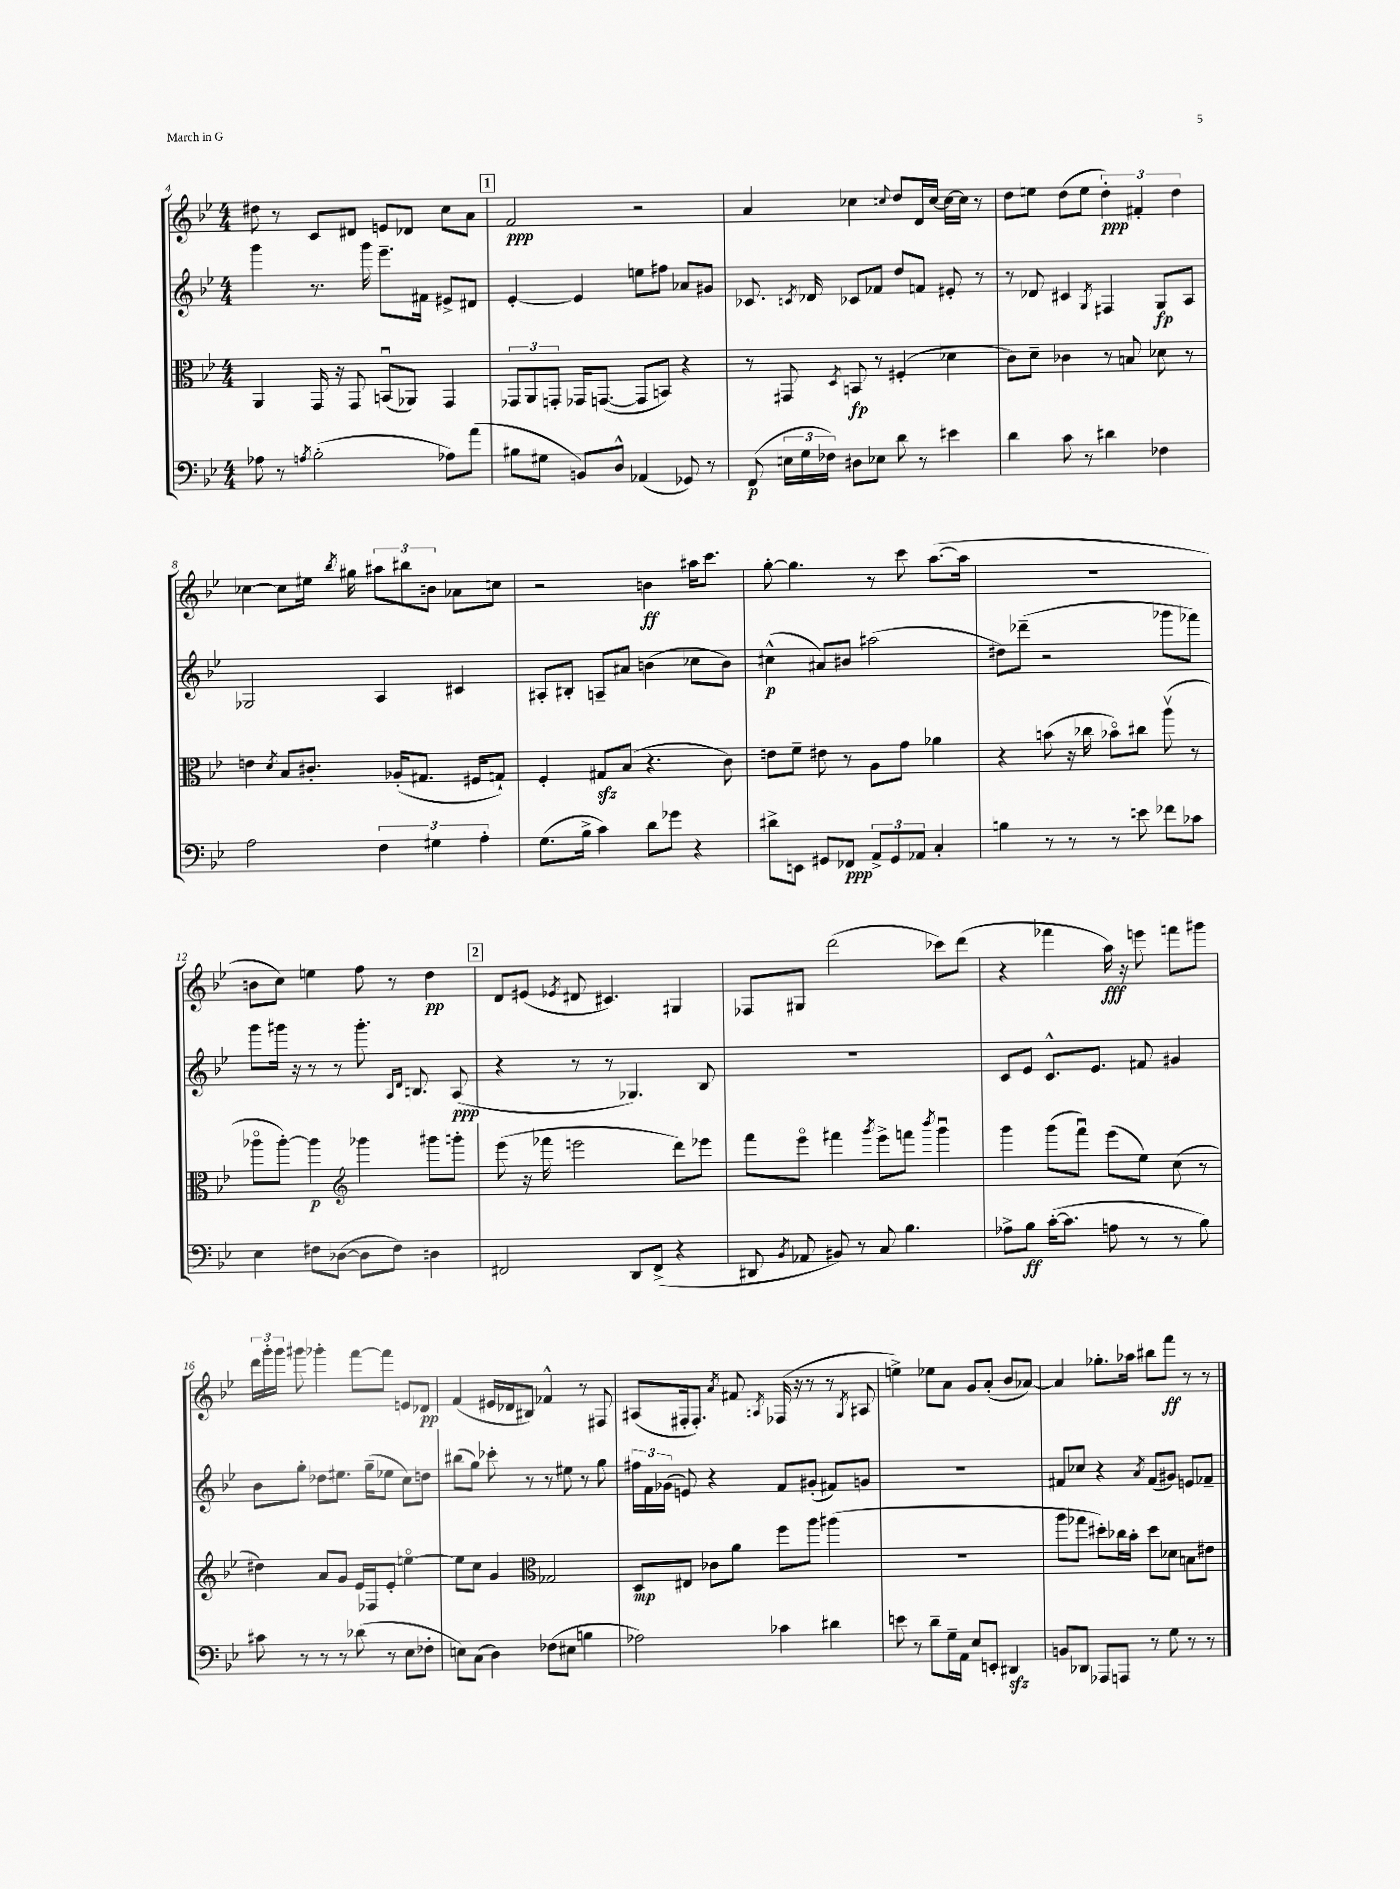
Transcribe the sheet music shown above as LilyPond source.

<<
\new StaffGroup <<
\new Staff = "s0" {
    \clef treble \key bes \major \numericTimeSignature \time 4/4
    \autoBeamOff dis''8 r8 c'8[ dis'8] e'8[ des'8] c''8[ a'8] |
    \mark \markup { \box "1" } f'2\ppp r2 |
    a'4 ces''4 \appoggiatura { c''8 } d''8[ d'16 c''16]~ c''16[~ c''16] r8 |
    d''8[ e''8] d''8[( e''8] \tuplet 3/2 { d''4-.\ppp) fis'4-. d''4 } |
    ces''4~ ces''8[ eis''16] \acciaccatura { bes''8 } gis''16 \tuplet 3/2 { ais''8[ bis''8 b'8] } aes'8[ c''8] |
    r2 b'4\ff ais''16[ c'''8.] |
    g''8~-. g''4. r8 c'''8 a''8.[~( a''16] |
    R1 |
    b'8[ c''8]) e''4 f''8 r8 d''4\pp |
    \mark \markup { \box "2" } d'8[ eis'8]( \acciaccatura { ees'8 } dis'8 cis'4.) gis4 |
    fes8[ gis8] d'''2( ces'''8[) d'''8]( |
    r4 fes'''4 a''16\fff) r16 e'''8 f'''8[ gis'''8] |
    \tuplet 3/2 { d'''16[ g'''16-. g'''16] } gis'''8 ges'''4-. f'''8[~ f'''8] e'8[ des'8]\pp |
    f'4( eis'16[ des'16 bis8]) fes'4-^ r8 fis8 |
    ais8[( fis16-. fis8.]-.) \acciaccatura { a'8 } fis'8 \acciaccatura { a8 } fes16( r16 r8 r8 \acciaccatura { g8 } ais8 |
    e''4->) ees''8[ a'8] g'8[ a'8]-.( bes'8[ aes'8]~) |
    aes'4 ges''8.[-. aes''16] bis''8[ f'''8]\ff r8 r8 \bar "|." |
}
\new Staff = "s1" {
    \clef treble \key bes \major \numericTimeSignature \time 4/4
    \autoBeamOff g'''4 r8. g'''16 ees'''8.[-- fis'16] eis'8[-> dis'8] |
    \mark \markup { \box "1" } ees'4~-. ees'4 e''8[ fis''8] aes'8[ gis'8] |
    ces'8. \acciaccatura { c'8 } des'16 ces'8[ fes'8] d''8[ f'8] eis'8-. r8 |
    r8 des'8 cis'4 \acciaccatura { g8 } fis4 g8[\fp a8] |
    ges2 a4 cis'4 |
    ais8[-. bis8]-. a8[-- ais'8] b'4( ces''8[ b'8]) |
    cis''4-^\p( ais'8[) bis'8] ais''2( |
    dis''8[) des'''8]--( r2 ges'''8[ fes'''8]) |
    g'''8[ gis'''16] r16 r8 r8 gis'''8.-. \grace { a16[ d'16] } b8. a8\ppp( |
    \mark \markup { \box "2" } r4 r8 r8 ges4.) bes8 |
    R1 |
    c'8[ ees'8] c'8.[-^ ees'8.] fis'8 gis'4 |
    bes'8[ g''8]-. des''8[ eis''8.] g''16[--( ees''8] c''8[) d''8] |
    bis''8[( g''8]) ces'''8-. r8 r8 eis''8 r8 g''8 |
    \tuplet 3/2 { fis''16[ f'16 ges'16]( } e'8) r4 f'8[ gis'8]-.( fis'8[) g'8] |
    R1 |
    fis'8[ ces''8] r4 \acciaccatura { a'8 } fis'8[( gis'8]) e'8[ fes'8]-- \bar "|." |
}
\new Staff = "s2" {
    \clef alto \key bes \major \numericTimeSignature \time 4/4
    \autoBeamOff a,4 g,16 r16 g,8 b,8[\downbow( aes,8]) g,4 |
    \mark \markup { \box "1" } \tuplet 3/2 { ges,8[ a,8 g,8]-. } ges,16[ g,8.]~( g,8[ b,8]) r4 |
    r8 gis,8 \acciaccatura { d8 } b,8\fp r8 fis4-.( des'4 |
    c'8[) d'8]-- ces'4 r8 b8 des'8 r8 |
    e'4 \acciaccatura { d'8 } bes8[ cis'8.]-. aes16[-.( gis8.] fis16[ g8]-!) |
    f4-. gis8[\sfz bes8]( r4. c'8) |
    e'8[ f'8]-- eis'8 r8 a8[ g'8] aes'4 |
    r4 b'8( r16 ces''16 bes'8[\flageolet) cis''8] a''8\upbow( r8 |
    aes''8[\flageolet aes''8]~-.) aes''4\p \clef treble ges'''4 gis'''8[ g'''8]-. |
    \mark \markup { \box "2" } ees'''8( r16 fes'''16 e'''2 d'''8[) ees'''8] |
    f'''8[ ees'''8]\flageolet fis'''4 \acciaccatura { g'''8 } ees'''8[-> f'''8] \acciaccatura { bes'''8 } g'''4\downbow |
    g'''4 g'''8[( f'''8]\downbow) ees'''8[( ees''8]) c''8( r8 |
    dis''4) a'8[ g'8] ees'16[ fes16 ees'8]-. e''4~\flageolet |
    e''8[ c''8] g'4 \clef alto ges2 |
    d8[\mp eis8] ces'8[ a'8] f''8[ a''8] ais''4( |
    R1 |
    a''8[ ges''8] dis''8[-.) ces''16 bes'16]-. dis''8[ des'8] b8[ eis'8] \bar "|." |
}
\new Staff = "s3" {
    \clef bass \key bes \major \numericTimeSignature \time 4/4
    \autoBeamOff aes8 r8 \acciaccatura { a8 } bes2-.( aes8[) a'8]( |
    \mark \markup { \box "1" } bis8[ gis8] b,8[) d8]-^ aes,4( ges,8) r8 |
    f,8\p( \tuplet 3/2 { e16[ g16 fes16]) } dis8[ ees8] d'8 r8 eis'4 |
    d'4 c'8 r8 dis'4 fes4 |
    a2 \tuplet 3/2 { f4 gis4 a4-. } |
    g8.[( bes16]-> c'4) d'8[ ges'8] r4 |
    dis'8[-> e,8] gis,8[ fes,8]\ppp \tuplet 3/2 { a,8[-> gis,8 aes,8] } c4-. |
    b4 r8 r8 r8 e'8 fes'8[ ces'8] |
    ees4 fis8[ des8]~( des8[ fis8]) d4 |
    \mark \markup { \box "2" } fis,2 d,8[ fis,8]->( r4 |
    dis,8 \acciaccatura { bes,8 } aes,8 bis,8) r8 c8 bes4. |
    aes8[-> bes8]\ff c'16[~-.( c'8.] a8 r8 r8 bes8) |
    cis'8 r8 r8 r8 des'8( r8 ees8[ fes8]-. |
    e8[) c8]( d4) fes8[( eis8] b4 |
    aes2) ces'4 dis'4 |
    e'8 r8 d'8[-- g16-- a,16] ees8[ e,8]-. dis,4\sfz |
    b,8[ des,8] aes,,8[ a,,8] r8 g8 r8 r8 \bar "|." |
}
>>
>>
\layout { \context { \Score currentBarNumber = #4 } }
